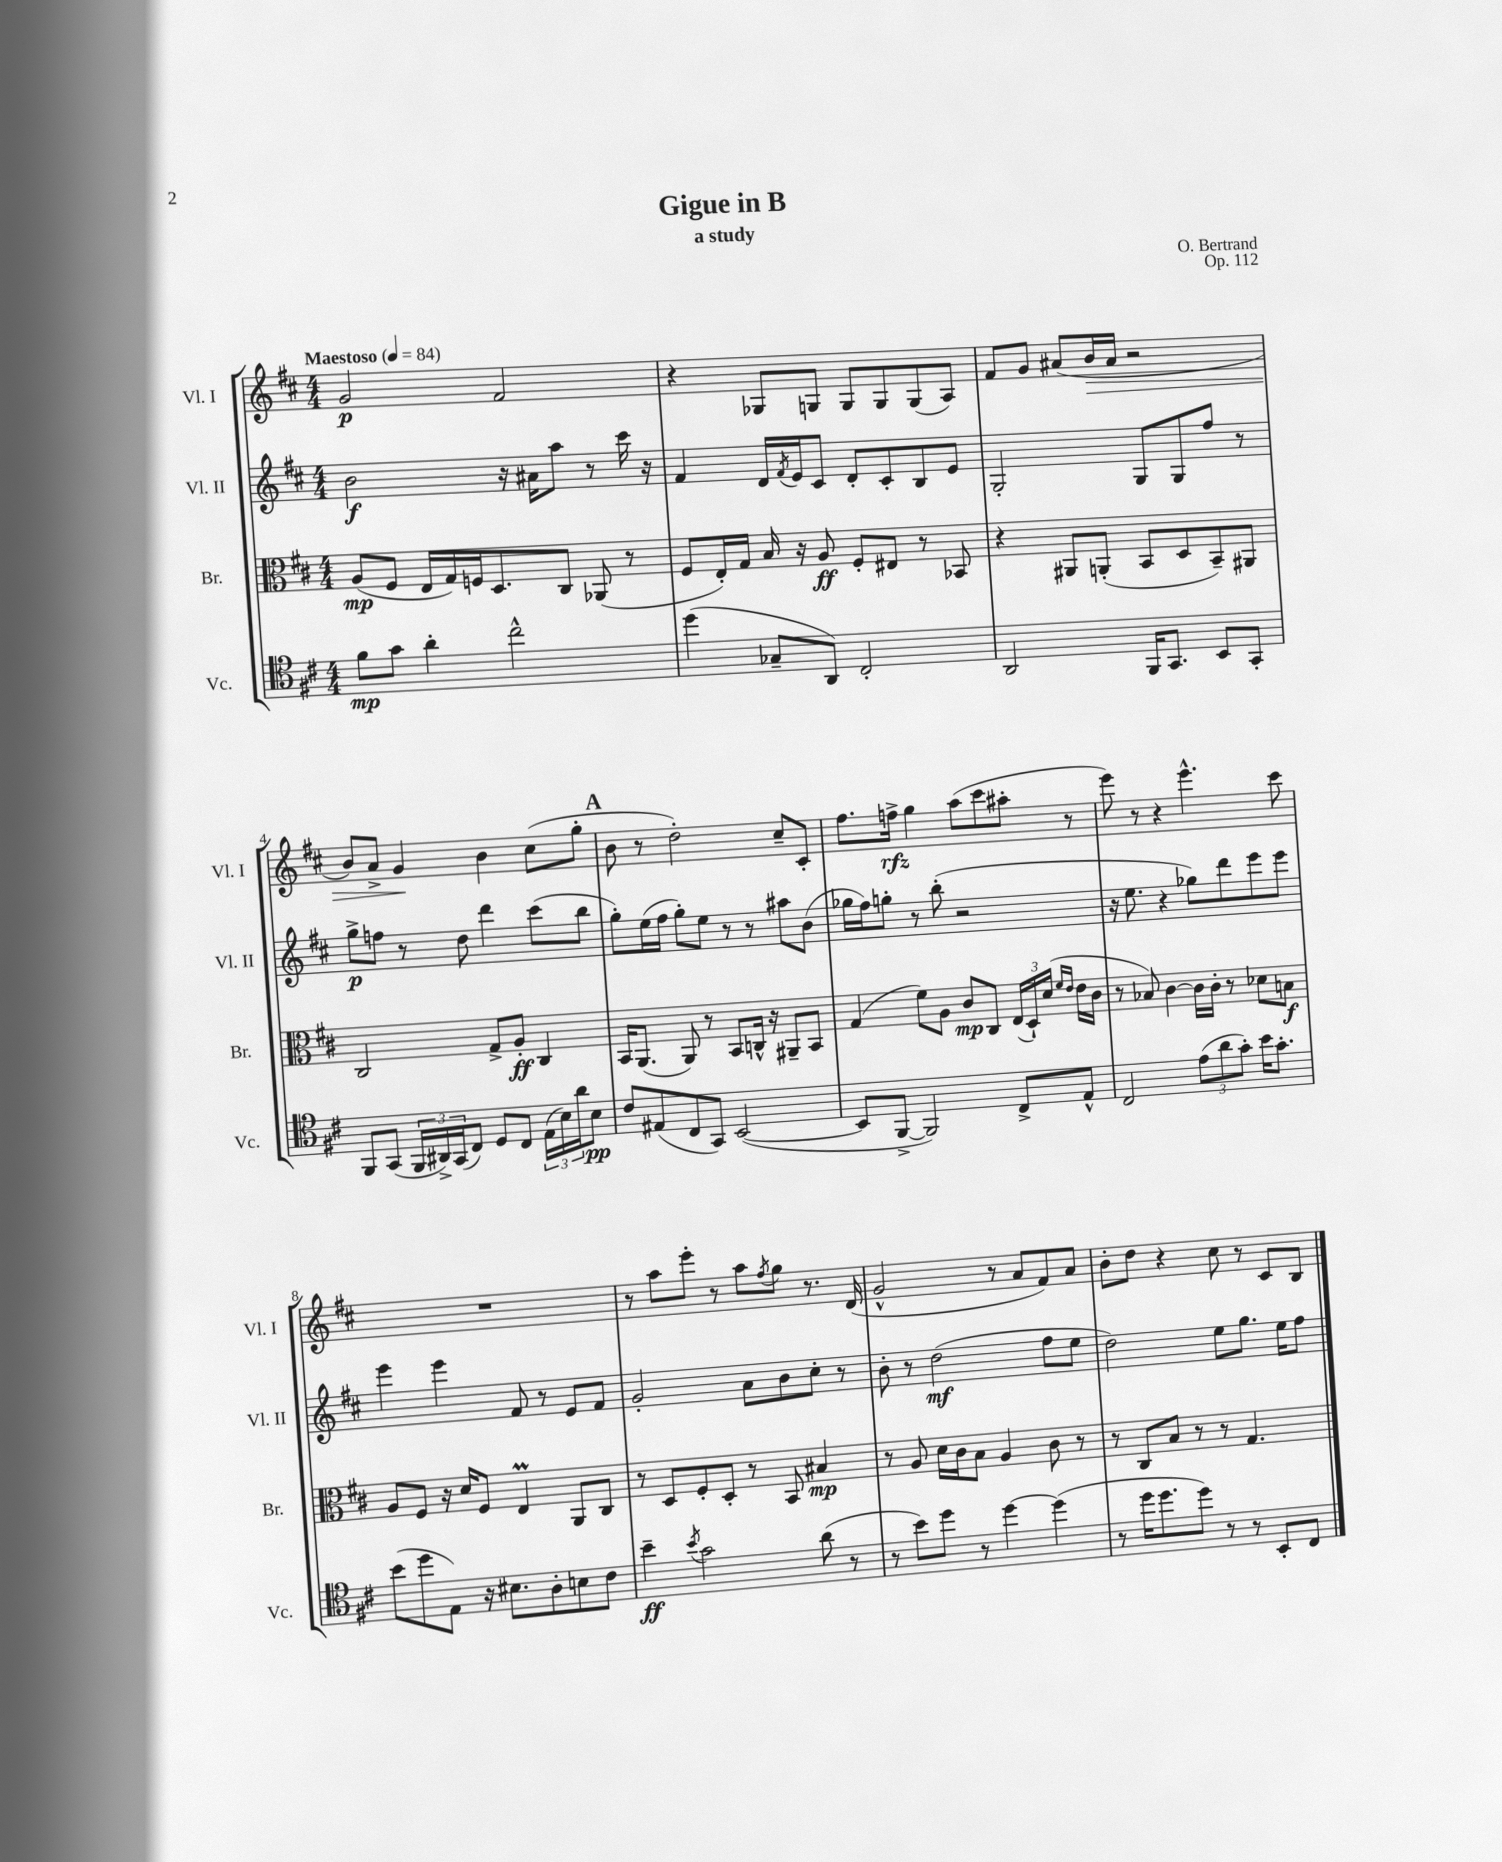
\header { title = "Gigue in B" composer = "O. Bertrand" subtitle = "a study" opus = "Op. 112" }
<<
\new StaffGroup <<
\new Staff = "s0" \with { instrumentName = "Vl. I" shortInstrumentName = "Vl. I" } {
    \clef treble \key d \major \numericTimeSignature \time 4/4 \tempo "Maestoso" 4 = 84
    g'2\p fis'2 |
    r4 ges8 g8 g8 g8 g8( a8) |
    fis'8 g'8 ais'8( b'16\> ais'16 r2 |
    b'8) a'8-> g'4\! b'4 cis''8( g''8-. |
    \mark \markup { \bold "A" } b'8 r8 d''2-.) cis''8-- cis'8-. |
    fis''8. f''16->\rfz g''4 a''8( cis'''8 ais''8-. r8 |
    e'''8) r8 r4 e'''4.-^ cis'''8 |
    R1 |
    r8 a''8 e'''8-. r8 a''8 \acciaccatura { fis''8 } g''8 r8. d'16( |
    g'2-^ r8 a'8 fis'8) a'8 |
    b'8-. d''8 r4 cis''8 r8 cis'8 b8 \bar "|." |
}
\new Staff = "s1" \with { instrumentName = "Vl. II" shortInstrumentName = "Vl. II" } {
    \clef treble \key d \major \numericTimeSignature \time 4/4
    b'2\f r16 ais'16 a''8 r8 cis'''16 r16 |
    fis'4 d'16 \acciaccatura { fis'8 } e'16 cis'8 d'8-. cis'8-. b8 e'8 |
    g2-. g8 g8 fis''8 r8 |
    g''8->\p f''8 r8 d''8 d'''4 cis'''8( b''8 |
    \mark \markup { \bold "A" } g''8-.) e''16( fis''16 g''8-.) e''8 r8 r8 ais''8 b'8( |
    ges''16 fis''16) g''8-. r8 b''8-.( r2 |
    r16 e''8. r4 ges''8) d'''8 e'''8 e'''8 |
    e'''4 e'''4 fis'8 r8 e'8 fis'8 |
    g'2-. a'8 b'8 cis''8-. r8 |
    b'8-. r8 d''2\mf( fis''8 e''8 |
    d''2) e''8 g''8. e''16 fis''8 \bar "|." |
}
\new Staff = "s2" \with { instrumentName = "Br." shortInstrumentName = "Br." } {
    \clef alto \key d \major \numericTimeSignature \time 4/4
    a8\mp( fis8 e16 g16) f16 d8. cis8 aes,8( r8 |
    fis8 e16-.) g16 b16 r16 a8\ff fis8-. eis8 r8 bes,8 |
    r4 ais,8 a,8-.( b,8 d8 b,8--) ais,8 |
    cis2 g8-> a8-.\ff cis4 |
    \mark \markup { \bold "A" } b,16 a,8.( a,8) r8 b,8 c16-^ r16 ais,8-- b,8 |
    g4( fis'8) a8 cis'8\mp cis8 \tuplet 3/2 { e16( d16-!) d'16( } \grace { fis'16 e'16 } e'16 cis'16 |
    r8 bes8) cis'4~ cis'16 cis'16-. r8 des'8 b8\f |
    a8 fis8 r16 d'16 fis8 e4\prall a,8 cis8 |
    r8 d8 fis8-. d8-. r8 b,8 bis4\mp |
    r8 a8 d'16 cis'16 b8 a4 cis'8 r8 |
    r8 cis8 b8 r8 r8 g4. \bar "|." |
}
\new Staff = "s3" \with { instrumentName = "Vc." shortInstrumentName = "Vc." } {
    \clef tenor \key d \major \numericTimeSignature \time 4/4
    fis'8\mp g'8 a'4-. cis''2-^ |
    d''4( ges8-- a,8) cis2-. |
    a,2 fis,16 g,8. b,8 g,8-. |
    fis,8 g,8( \tuplet 3/2 { fis,16 ais,16->) g,16( } cis8) d8 cis8 \tuplet 3/2 { e16( b16) a'16 } b8\pp |
    \mark \markup { \bold "A" } cis'8 eis8( cis8 g,8) b,2~( |
    b,8 fis,8~-> fis,2) cis8-> e8-^ |
    cis2 \tuplet 3/2 { e'8( a'8 g'8-.) } b'16 g'8.-. |
    b'8( d''8 e8) r16 bis8. a8-. b8 cis'8 |
    b'4--\ff \acciaccatura { b'8 } g'2 a'8( r8 |
    r8 b'8) d''8 r8 d''4~ d''4( |
    r8 d''16 d''8. d''8) r8 r8 b,8-. cis8 \bar "|." |
}
>>
>>
